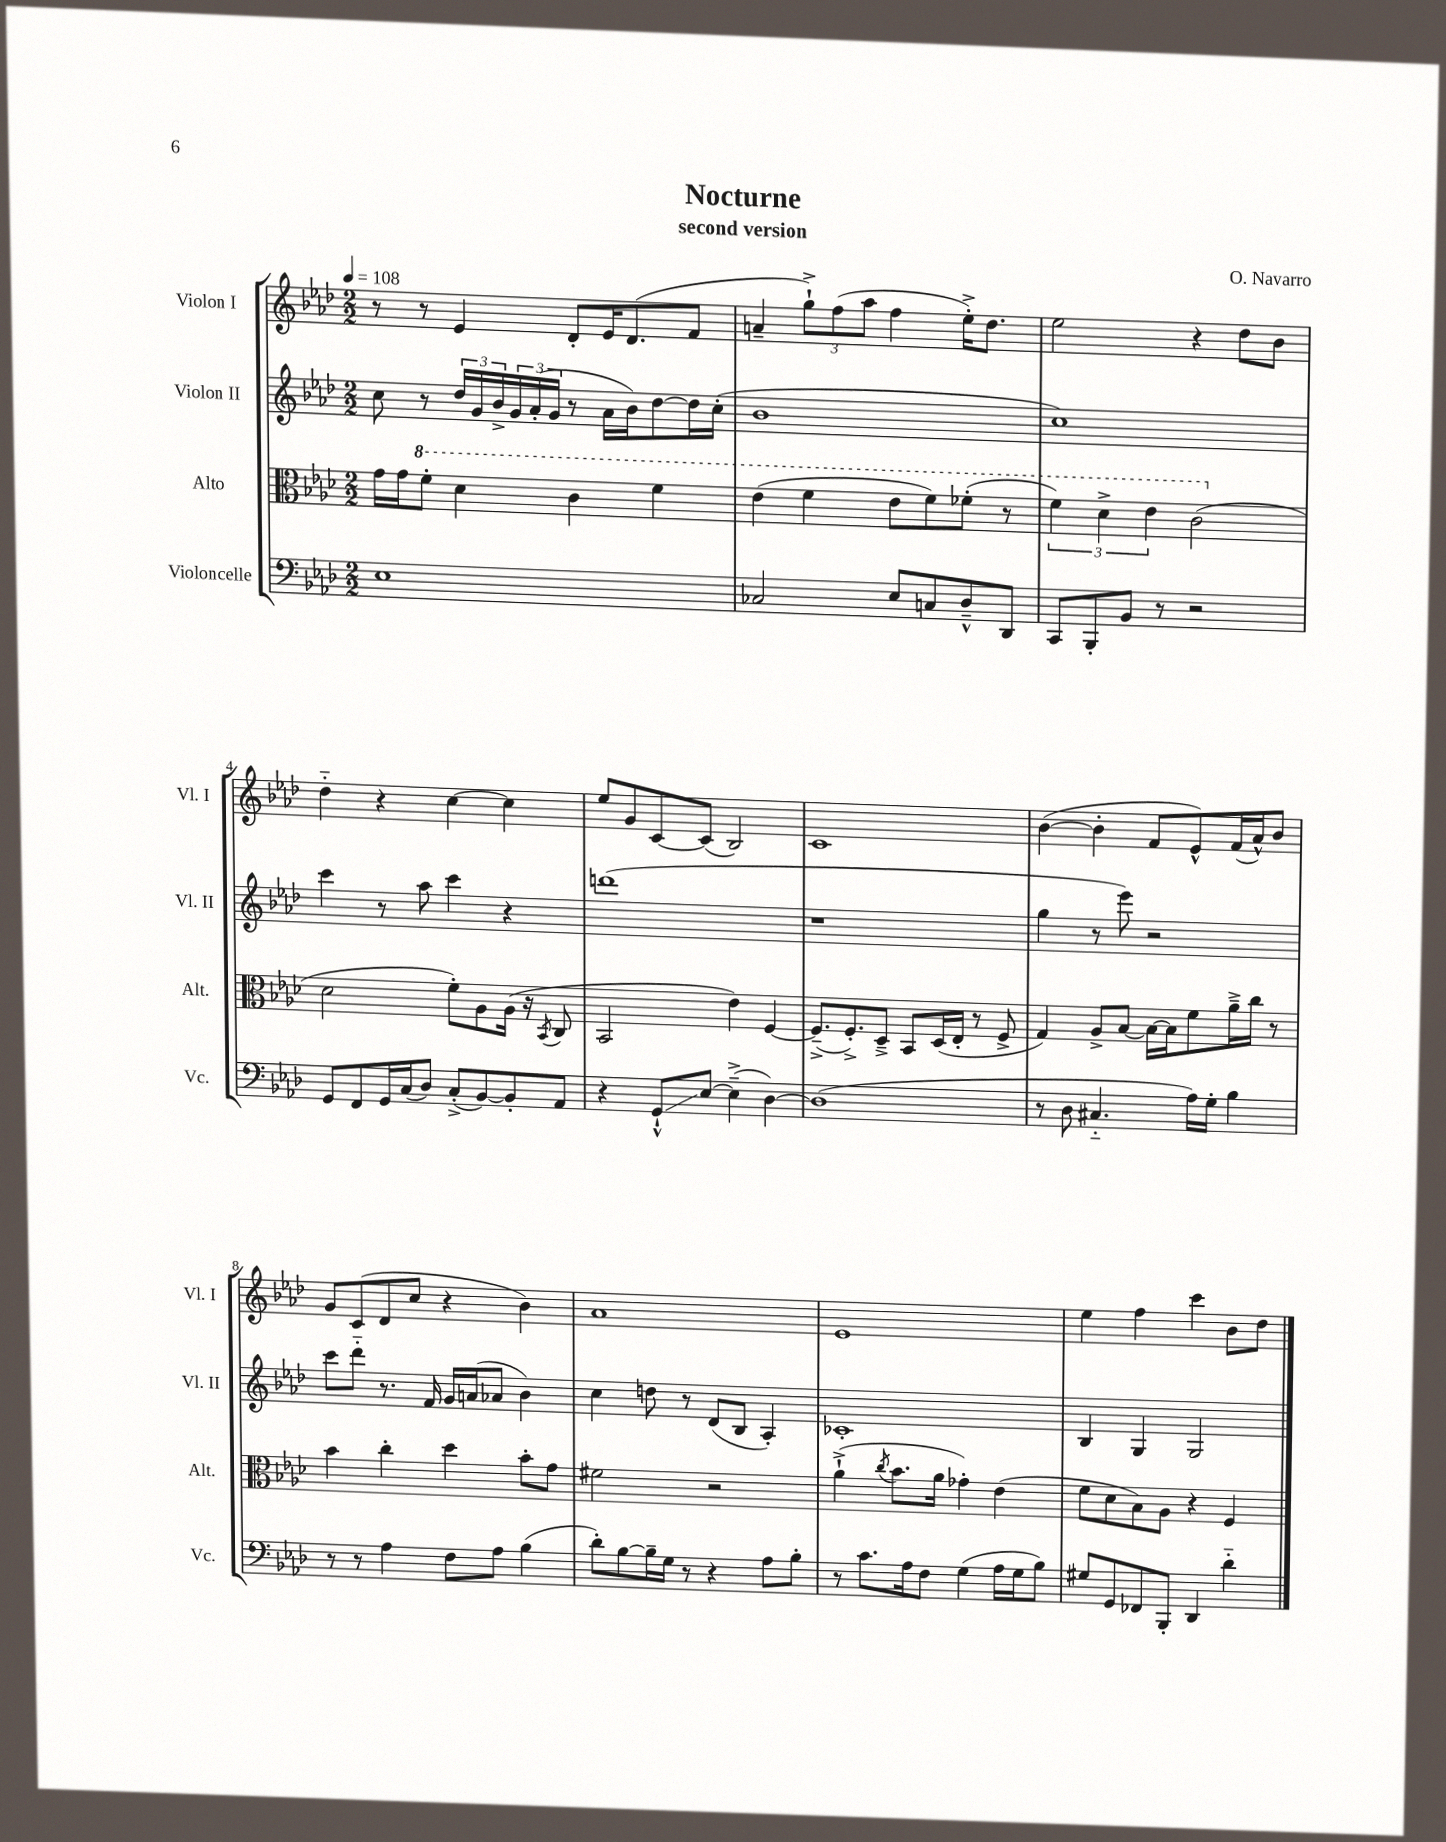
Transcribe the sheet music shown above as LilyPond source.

\header { title = "Nocturne" composer = "O. Navarro" subtitle = "second version" }
<<
\new StaffGroup <<
\new Staff = "s0" \with { instrumentName = "Violon I" shortInstrumentName = "Vl. I" } {
    \clef treble \key aes \major \numericTimeSignature \time 2/2 \tempo 4 = 108
    r8 r8 ees'4 des'8-. ees'16 des'8.( f'8 |
    a'4-- \tuplet 3/2 { g''8-!->) f''8( aes''8 } f''4 ees''16-.->) des''8. |
    ees''2 r4 des''8 bes'8 |
    des''4-_ r4 c''4~ c''4 |
    ees''8 g'8 c'8~ c'8( bes2) |
    c'1 |
    bes'4~( bes'4-. f'8 ees'8-^) f'16( aes'16-^) bes'8 |
    g'8 c'8( des'8 c''8 r4 bes'4) |
    aes'1 |
    ees'1 |
    ees''4 f''4 c'''4 bes'8 des''8 \bar "|." |
}
\new Staff = "s1" \with { instrumentName = "Violon II" shortInstrumentName = "Vl. II" } {
    \clef treble \key aes \major \numericTimeSignature \time 2/2
    c''8 r8 \tuplet 3/2 { des''16 g'16 bes'16-> } \tuplet 3/2 { g'16 aes'16-.( g'16 } r8 aes'16 bes'16) des''8~ des''16 c''16-.( |
    bes'1 |
    c''1) |
    c'''4 r8 aes''8 c'''4 r4 |
    d'''1( |
    r1 |
    g''4 r8 ees'''8) r2 |
    c'''8 des'''8-_ r8. f'16 g'16 a'16( aes'8 bes'4) |
    c''4 d''8 r8 des'8( bes8 aes4-.) |
    ces'1-. |
    bes4 g4 g2 \bar "|." |
}
\new Staff = "s2" \with { instrumentName = "Alto" shortInstrumentName = "Alt." } {
    \clef alto \key aes \major \numericTimeSignature \time 2/2
    g'16 g'16 \ottava #1 f''8-. des''4 c''4 f''4 |
    ees''4( f''4 ees''8 f''8) fes''8-.( r8 |
    \tuplet 3/2 { f''4) des''4-> ees''4 } c''2( \ottava #0 |
    des'2 f'8-.) aes8 aes16( r16 \acciaccatura { bes,8 } c8 |
    bes,2 ees'4) f4~ |
    f8.--->( f8.-.->) des8---> bes,8 des16( ees16-. r8 f8-> |
    g4) aes8-> bes8~ bes16~ bes16 f'8 aes'16---> c''16 r8 |
    bes'4 c''4-. des''4 bes'8-. g'8 |
    fis'2 r2 |
    aes'4-!->( \acciaccatura { c''8 } bes'8. aes'16 ges'4-.) ees'4( |
    f'8 des'8 bes8) aes8 r4 f4 \bar "|." |
}
\new Staff = "s3" \with { instrumentName = "Violoncelle" shortInstrumentName = "Vc." } {
    \clef bass \key aes \major \numericTimeSignature \time 2/2
    ees1 |
    ces2 ees8 c8 des8---^ des,8 |
    c,8 bes,,8-. bes,8 r8 r2 |
    g,8 f,8 g,16 c16( des8) c8-.->( bes,8~) bes,8-. aes,8 |
    r4 g,8-!-^\glissando ees8~ ees4--->( des4~) |
    des1( |
    r8 des8 cis4.-_ aes16) g16-. bes4 |
    r8 r8 aes4 f8 aes8 bes4( |
    des'8-.) bes8~ bes16-- g16 r8 r4 aes8 bes8-. |
    r8 c'8. aes16 f8 g4( aes16 g16 bes8) |
    gis8 g,8 fes,8 bes,,8-. des,4 des'4-_ \bar "|." |
}
>>
>>
